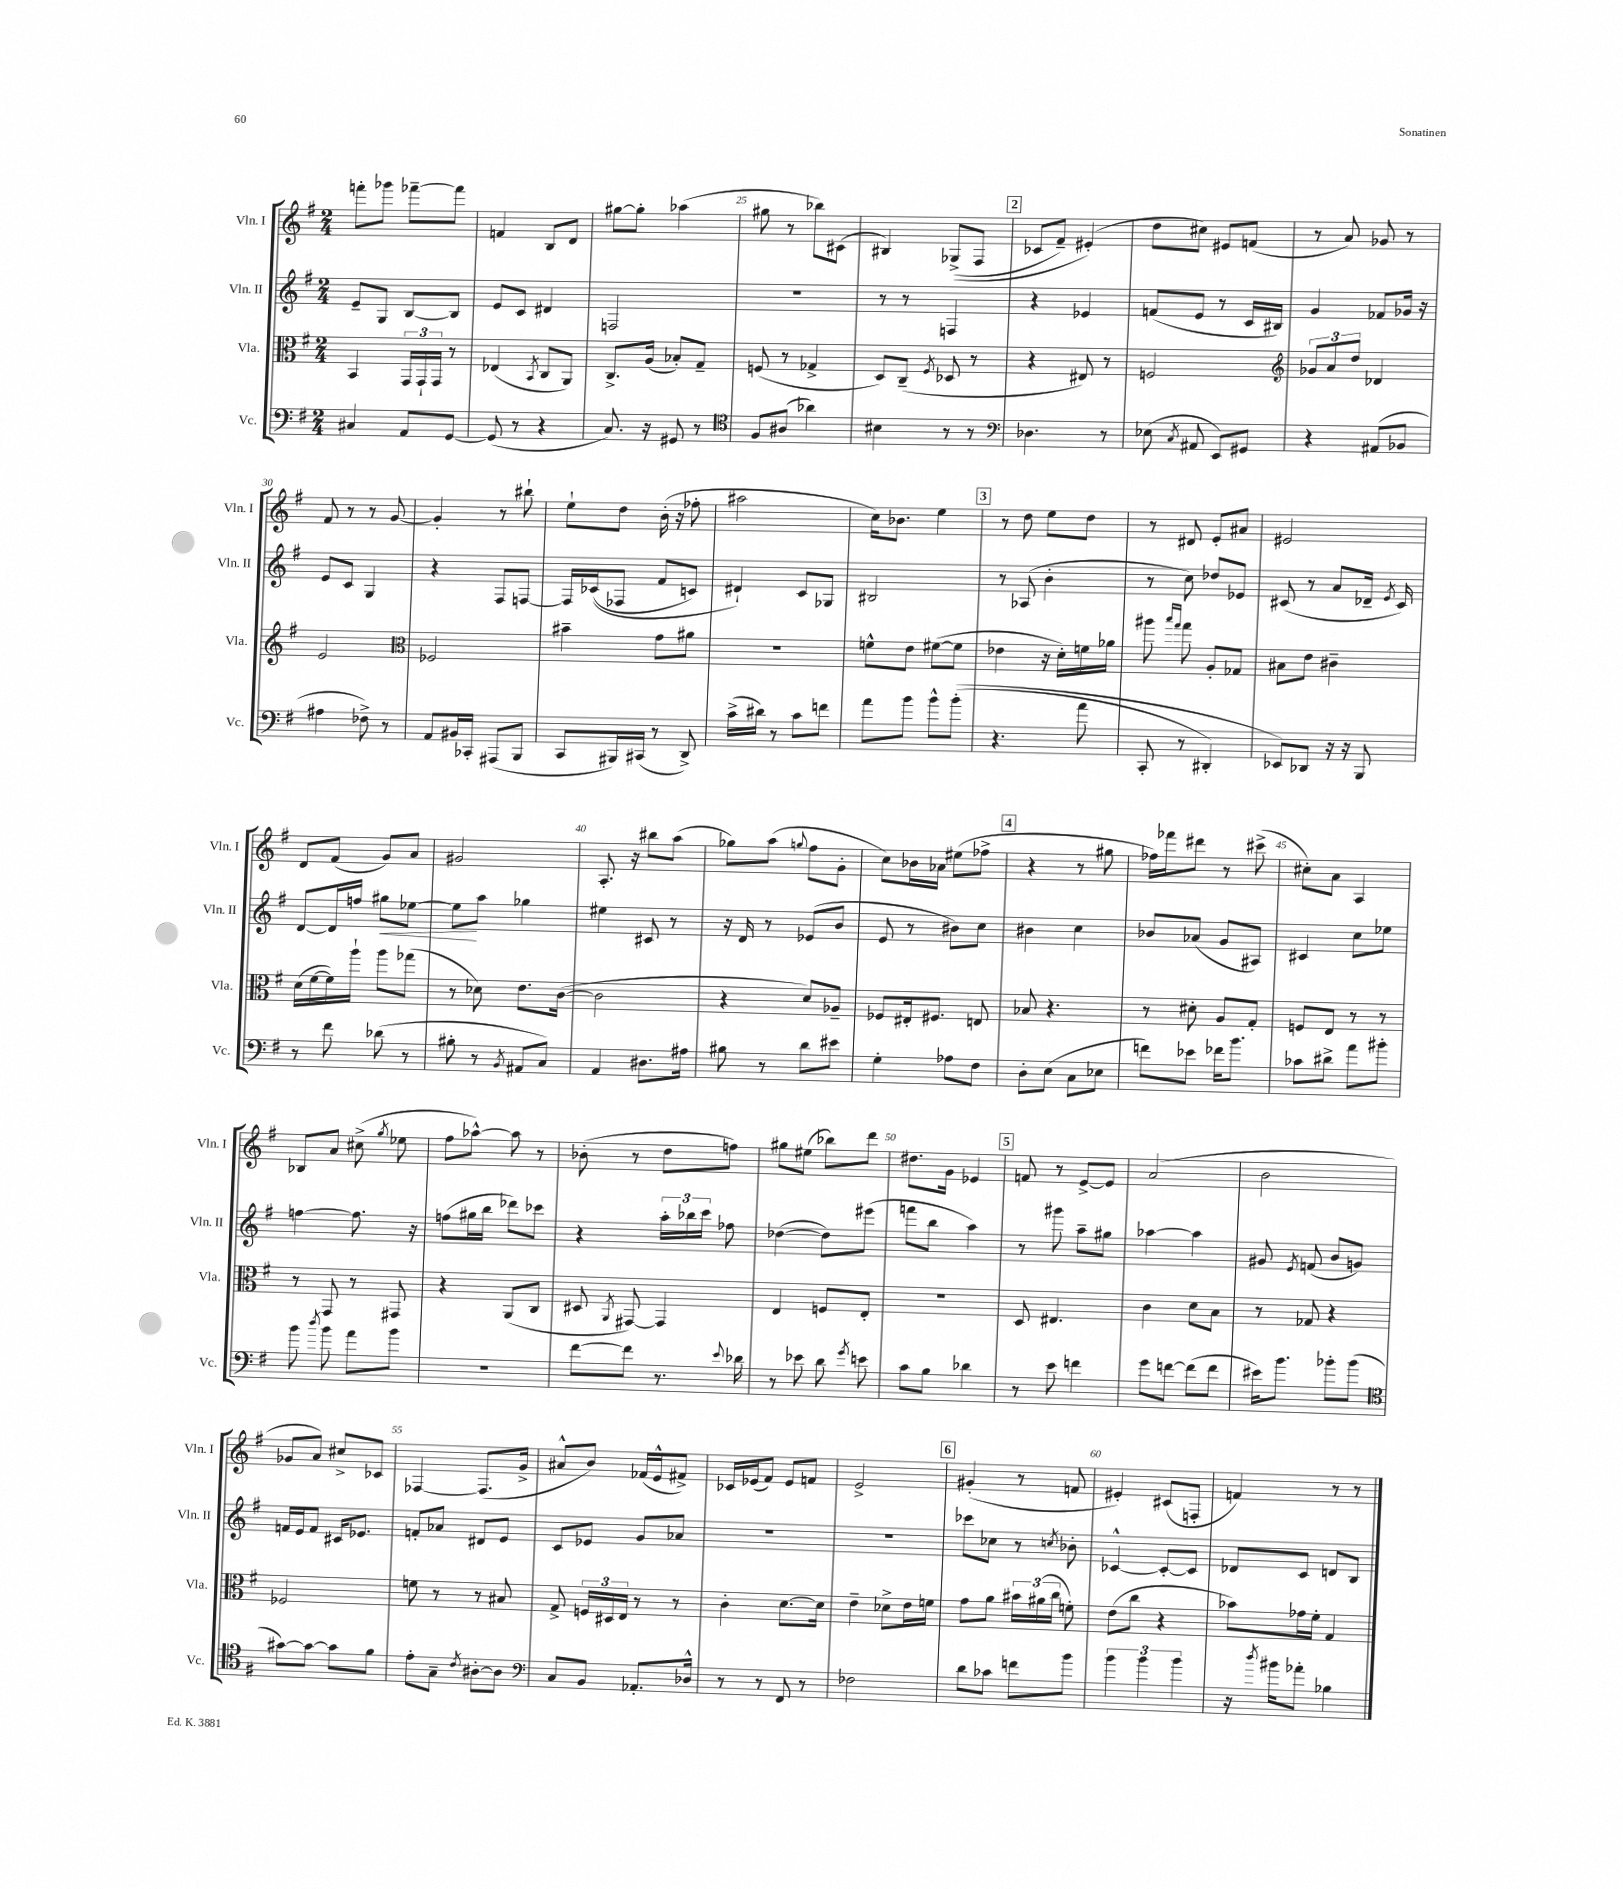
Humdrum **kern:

**kern	**kern	**kern	**dynam	**kern
*part4	*part3	*part2	*part2	*part1
*staff4	*staff3	*staff2	*staff2	*staff1
*I"Vc.	*I"Vla.	*I"Vln. II	*	*I"Vln. I
*I'Vc.	*I'Vla.	*I'Vln. II	*	*I'Vln. I
*clefF4	*clefC3	*clefG2	*	*clefG2
*k[f#]	*k[f#]	*k[f#]	*	*k[f#]
*M2/4	*M2/4	*M2/4	*	*M2/4
=22	=22	=22	=22	=22
4C#X/	4BB/	8e~/L	.	8fffn'\L
.	.	8G/J	.	8ggg-X\J
8AA/L	24GG/LL	[8B/L	.	[8fff-X~\L
.	24GG`/	.	.	.
.	24GG/JJ	.	.	.
[8GG/J	8r	8B/J]	.	8fff-\J]
=23	=23	=23	=23	=23
(8GG/]	(4E-X/	8e/L	.	4fn/
8r	.	8c/J	.	.
.	8qBB/	.	.	.
4r	8C/L	4d#X/	.	8B/L
.	8AA/J)	.	.	8d/J
=24	=24	=24	=24	=24
8.C/)	8.C^/L	2Fn/	.	[8gg#X\L
.	.	.	.	8gg#'\J]
16r	(16A/Jk	.	.	.
8GG#X/	8B-X'/L)	.	.	(4aa-X\
8r	8G~/J	.	.	.
=25	=25	=25	=25	=25
*clefC4	*	*	*	*
8F#/L	(8Fn/	2r	.	8gg#X\
(8A#X/J	8r	.	.	8r
4a-X\)	4G-X^/	.	.	8bb-X\L)
.	.	.	.	(8c#X\J
=26	=26	=26	=26	=26
4B#X\	8D/L)	8r	.	4B#X/)
.	(8C~/J	8r	.	.
.	8qF#/	.	.	.
8r	8D-X/	4Fn/	.	((8G-X^/L
8r	8r	.	.	8F#/J
!!LO:REH:place=s1:t=2
=27	=27	=27	=27	=27
*clefF4	*	*	*	*
4.D-X\	4r	4r	.	8c-X/L
.	.	.	.	8f#~/J)
.	8E#X/)	4e-X/	.	(4e#X'/)
8r	8r	.	.	.
=28	=28	=28	=28	=28
(8E-X\	2Fn/	(8fn/L	.	8dd\L
8qC/	.	.	.	.
8AA#X/	.	8e/J	.	8cc#X\J)
8EE/L)	.	8r	.	8e#X/L
8GG#X/J	.	16c/LL	.	(8fn/J
.	.	16B#X/JJ)	.	.
=29	=29	=29	=29	=29
*	*clefG2	*	*	*
4r	12g-X/L	4g/	.	8r
.	12a/	.	.	.
.	.	.	.	8a/)
.	12dd/J	.	.	.
(8AA#X/L	4d-X/	8f-X/L	.	8g-X/
8BB-X/J	.	16g-X/Jk	.	8r
.	.	16r	.	.
!!LO:LB:g=z
=30	=30	=30	=30	=30
4A#X\	2e/	8e/L	.	8f#/
.	.	8c/J	.	8r
8F-X^\)	.	4G/	.	8r
8r	.	.	.	[8g/
=31	=31	=31	=31	=31
*	*clefC3	*	*	*
8AA/L	2F-X/	4r	.	4g'/]
16BB#X/L	.	.	.	.
16CC-X'/JJ	.	.	.	.
(8AAA#X/L	.	8F#/L	.	8r
8BBB/J	.	[8Fn/J	.	8bb#X`\
=32	=32	=32	=32	=32
8CC/L	4b#X~\	16F/LL]	.	8ee`\L
.	.	((16c-X/J	.	.
16BBB#X/L)	.	8F-X/J	.	8dd\J
(16CC#X/JJ	.	.	.	.
8r	8g\L	8f#/L	.	(16b'\
.	.	.	.	16r
8DD^/)	8a#X\J	8cn/J)	.	8ff-X'\
=33	=33	=33	=33	=33
(16c^\LL	2r	4d#X`/)	.	2aa#X\
16d#X\JJ)	.	.	.	.
8r	.	.	.	.
8c\L	.	8c/L	.	.
8fn\J	.	8G-X/J	.	.
=34	=34	=34	=34	=34
8a\L	8fn^^\L	2B#X/	.	16cc\KL)
.	.	.	.	8.b-X\J
8b\J	8e\J	.	.	.
8b^^\L	([8f#X\L	.	.	4ee\
((8b'\J	8f#\J]	.	.	.
!!LO:REH:place=s1:t=3
=35	=35	=35	=35	=35
4.r	4e-X\	8r	.	8r
.	.	(8A-X/	.	8dd\
.	16r	4b'\	.	8ee\L
.	16d'\LL)	.	.	.
8a\	16fn\	.	.	8dd\J
.	16a-X\JJ	.	.	.
=36	=36	=36	=36	=36
8CC'/	8aa#X\	8r	.	8r
.	16qqbb/LL	.	.	.
.	16qqgg/JJ	.	.	.
8r	8gg\	8cc\)	.	8d#X/
4DD#X'/)	8A'/L	8dd-X/L	.	8e'/L
.	8G-X/J	8e-X/J	.	8a#X/J
=37	=37	=37	=37	=37
8EE-X/L)	8B#X\L	(8c#X/	.	2e#X/
8DD-X/J	8e\J	8r	.	.
16r	4c#X~\	8a/L	.	.
16r	.	.	.	.
8BBB/	.	16d-X~/Jk	.	.
.	.	8qe/	.	.
.	.	16c#/)	.	.
!!LO:LB:g=z
=38	=38	=38	=38	=38
8r	(16d\LL	[8d/L	.	8d/L
.	[16f#\	.	.	.
8f#\	16f#\])	16d/L]	.	(8f#/J
.	16aa`\JJ	16ffn/JJ	.	.
!	!	!	!LO:HP:b	!
(8d-X\	8aa\L	8gg#X\L	<	8g/L)
8r	(8gg-X\J	[8ee-X\J	.	8a/J
=39	=39	=39	=39	=39
8B#X'\	8r	8ee-\L]	.	2g#X/
8r	8d-X\)	8aa\J	[	.
8qBB/	.	.	.	.
8AA#X/L	8.e\L	4gg-X\	.	.
8C/J)	.	.	.	.
.	([16c\Jk	.	.	.
=40	=40	=40	=40	=40
4AA/	2c\]	4ee#X\	.	8.A'/
.	.	.	.	16r
8.D#X\L	.	8c#X/	.	8bb#X\L
.	.	8r	.	(8aa\J
16A#X\Jk	.	.	.	.
=41	=41	=41	=41	=41
8B#X\	4r	16r	.	8gg-X\L)
.	.	16d/	.	.
8r	.	8r	.	(8aa\J
.	.	.	.	8qqggn/
8d\L	8d/L)	(8e-X/L	.	8ff#\L
8e#X\J	8A-X~/J	8b/J	.	8g'\J
=42	=42	=42	=42	=42
4G'\	8F-X/L	8e/	.	8cc\L)
.	16E#X'/k	8r	.	16b-X\L
.	8.F#X/J	.	.	16a-X\JJ
8A-X\L	.	8b#X\L)	.	(8ee#X\L
8F#\J	8En/	8cc\J	.	8ff-X^\J
!!LO:REH:place=s1:t=4
=43	=43	=43	=43	=43
8D'\L	8B-X/	4b#X\	.	4r
(8E\J	4.r	.	.	.
8C\L	.	4cc\	.	8r
8E-X\J	.	.	.	8gg#X\
=44	=44	=44	=44	=44
8fn\L)	8r	8b-X/L	.	16ff-X\LL)
.	.	.	.	16fff-X\J
8e-X\J	8d#X'\	(8a-X/J	.	8ddd#X\J
16f-X\KL	8A/L	8g/L	.	8r
8.b\J	.	.	.	.
.	8G'/J	8A#X/J)	.	(8ccc#X^\
=45	=45	=45	=45	=45
8c-X\L	8Fn/L	4c#X/	.	8cc#X'\L)
8d#X^\J	8E/J	.	.	8a\J
8a\L	8r	8cc\L	.	4A/
8b#X'\J	8r	8ee-X\J	.	.
!!LO:LB:g=z
=46	=46	=46	=46	=46
8b\	8r	[4ffn\	.	8B-X/L
8qdd/	.	.	.	.
8b\	8GG/	.	.	8a/J
8a\L	8r	8.ff\]	.	(8cc#X^\
.	.	.	.	8qgg/
8b\J	8GG#X/	.	.	8ee-X\
.	.	16r	.	.
=47	=47	=47	=47	=47
2r	4r	(8ffn\L	.	8ff#\L
.	.	16gg#X\L	.	[8aa-X^^\J)
.	.	16bb\JJ	.	.
.	(8AA/L	8ddd-X\L)	.	8aa-\]
.	8C/J	8ccc-X\J	.	8r
=48	=48	=48	=48	=48
[8f#\L	8D#X/	4r	.	(8b-X'\
.	8qAA/	.	.	.
8f#\J]	[8GG#X/)	.	.	8r
8.r	4GG#/]	24aa'\LL	.	8dd\L
.	.	24bb-X\	.	.
.	.	24ccc\JJ	.	.
.	.	8ff-X\	.	8ffn\J)
8qqe/	.	.	.	.
16d-X\	.	.	.	.
=49	=49	=49	=49	=49
8r	4E/	([4dd-X\	.	8gg#X\L
8e-X\	.	.	.	(8ee#X\J
8d\	8Fn/L	8dd-\L])	.	8bb-X\L)
8qg/	.	.	.	.
8en\	8E'/J	(8eee#X\J	.	8ddd\J
=50	=50	=50	=50	=50
8c\L	2r	8fffn\L	.	8.dd#X\L
8B\J	.	8bb\J	.	.
.	.	.	.	16g\Jk
4d-X\	.	4aa\)	.	4e-X/
!!LO:REH:place=s1:t=5
=51	=51	=51	=51	=51
8r	8D/	8r	.	8fn/
8e\	4.E#X/	8ggg#X\	.	8r
4fn\	.	8aa~\L	.	[8e^/L
.	.	8gg#X\J	.	8e/J]
=52	=52	=52	=52	=52
8g\L	4c\	[4aa-X\	.	(2a/
[8fn\J	.	.	.	.
(8f\L]	8d\L	4aa-\]	.	.
8f\J	8B\J	.	.	.
=53	=53	=53	=53	=53
16e#X\KL)	8r	8g#X/	.	2b\
8.b\J	.	.	.	.
.	.	8qe/	.	.
.	8G-X/	(8fn/	.	.
8b-X'\L	4r	8b/L	.	.
(8b-\J	.	8gn/J)	.	.
!!LO:LB:g=z
=54	=54	=54	=54	=54
*clefC4	*	*	*	*
[8g#X\L)	2F-X/	16fn/LL	.	8g-X/L
.	.	16e/J	.	.
8g#\J_	.	8f/J	.	8a/J)
8g#\L]	.	16c#X/KL	.	8cc#X^/L
.	.	8.e-X/J	.	.
8f#\J	.	.	.	8c-X/J
=55	=55	=55	=55	=55
8e'\L	8fn\	8fn'/L	.	[4F-X/
8G~\J	8r	8a-X/J	.	.
8qc/	.	.	.	.
[8A#X'\L	8r	8d#X/L	.	(8.F-/L]
8A#\J]	8B#X/	8e/J	.	.
.	.	.	.	16g^/Jk
=56	=56	=56	=56	=56
*clefF4	*	*	*	*
8C/L	8G^/	8c/L	.	8a#X^^/L
8BB/J	24Fn/LL	8e-X/J	.	8b/J)
.	24D#X/	.	.	.
.	24E/JJ	.	.	.
8.AA-X'/L	8r	8g/L	.	(16f-X/LL
.	.	.	.	16e^^/J
.	8r	8a-X/J	.	8f#X^/J)
16D-X^^/Jk	.	.	.	.
=57	=57	=57	=57	=57
8r	4c'\	2r	.	16c-X/LL
.	.	.	.	(16e-X/J
8r	.	.	.	8f#/J)
8FF#/	[8.d\L	.	.	8e-/L
8r	.	.	.	8fn/J
.	16d\Jk]	.	.	.
=58	=58	=58	=58	=58
2F-X\	4e~\	2r	.	2e^/
.	8d-X^\L	.	.	.
.	16e\L	.	.	.
.	16fn\JJ	.	.	.
!!LO:REH:place=s1:t=6
=59	=59	=59	=59	=59
8d\L	8g\L	8ccc-X\L	.	(4g#X'/
8c-X\J	8a\J	8cc-X\J	.	.
8fn\L	24b#X\LL	8r	.	8r
.	(24a#X\	.	.	.
.	24cc\JJ	.	.	.
.	.	8qccn/	.	.
8b\J	8fn'\)	8b-X'\	.	8fn/
=60	=60	=60	=60	=60
6b\	(8e\L	[4c-X^^/	.	4e#X'/)
.	8cc\J	.	.	.
6b\	.	.	.	.
.	4r	8c-'/L_	.	(8c#X/L
6b\	.	.	.	.
.	.	8c-/J]	.	8Fn'/J
=61	=61	=61	=61	=61
16r	8b-X\L)	8d-X/L	.	4fn/)
8qdd/	.	.	.	.
16b#X\KL	.	.	.	.
8a-X'\J	16g-X\L	8c/J	.	.
.	16f#'\JJ	.	.	.
4B-X\	4G/	8dn/L	.	8r
.	.	8B/J	.	8r
==	==	==	==	==
*-	*-	*-	*-	*-
